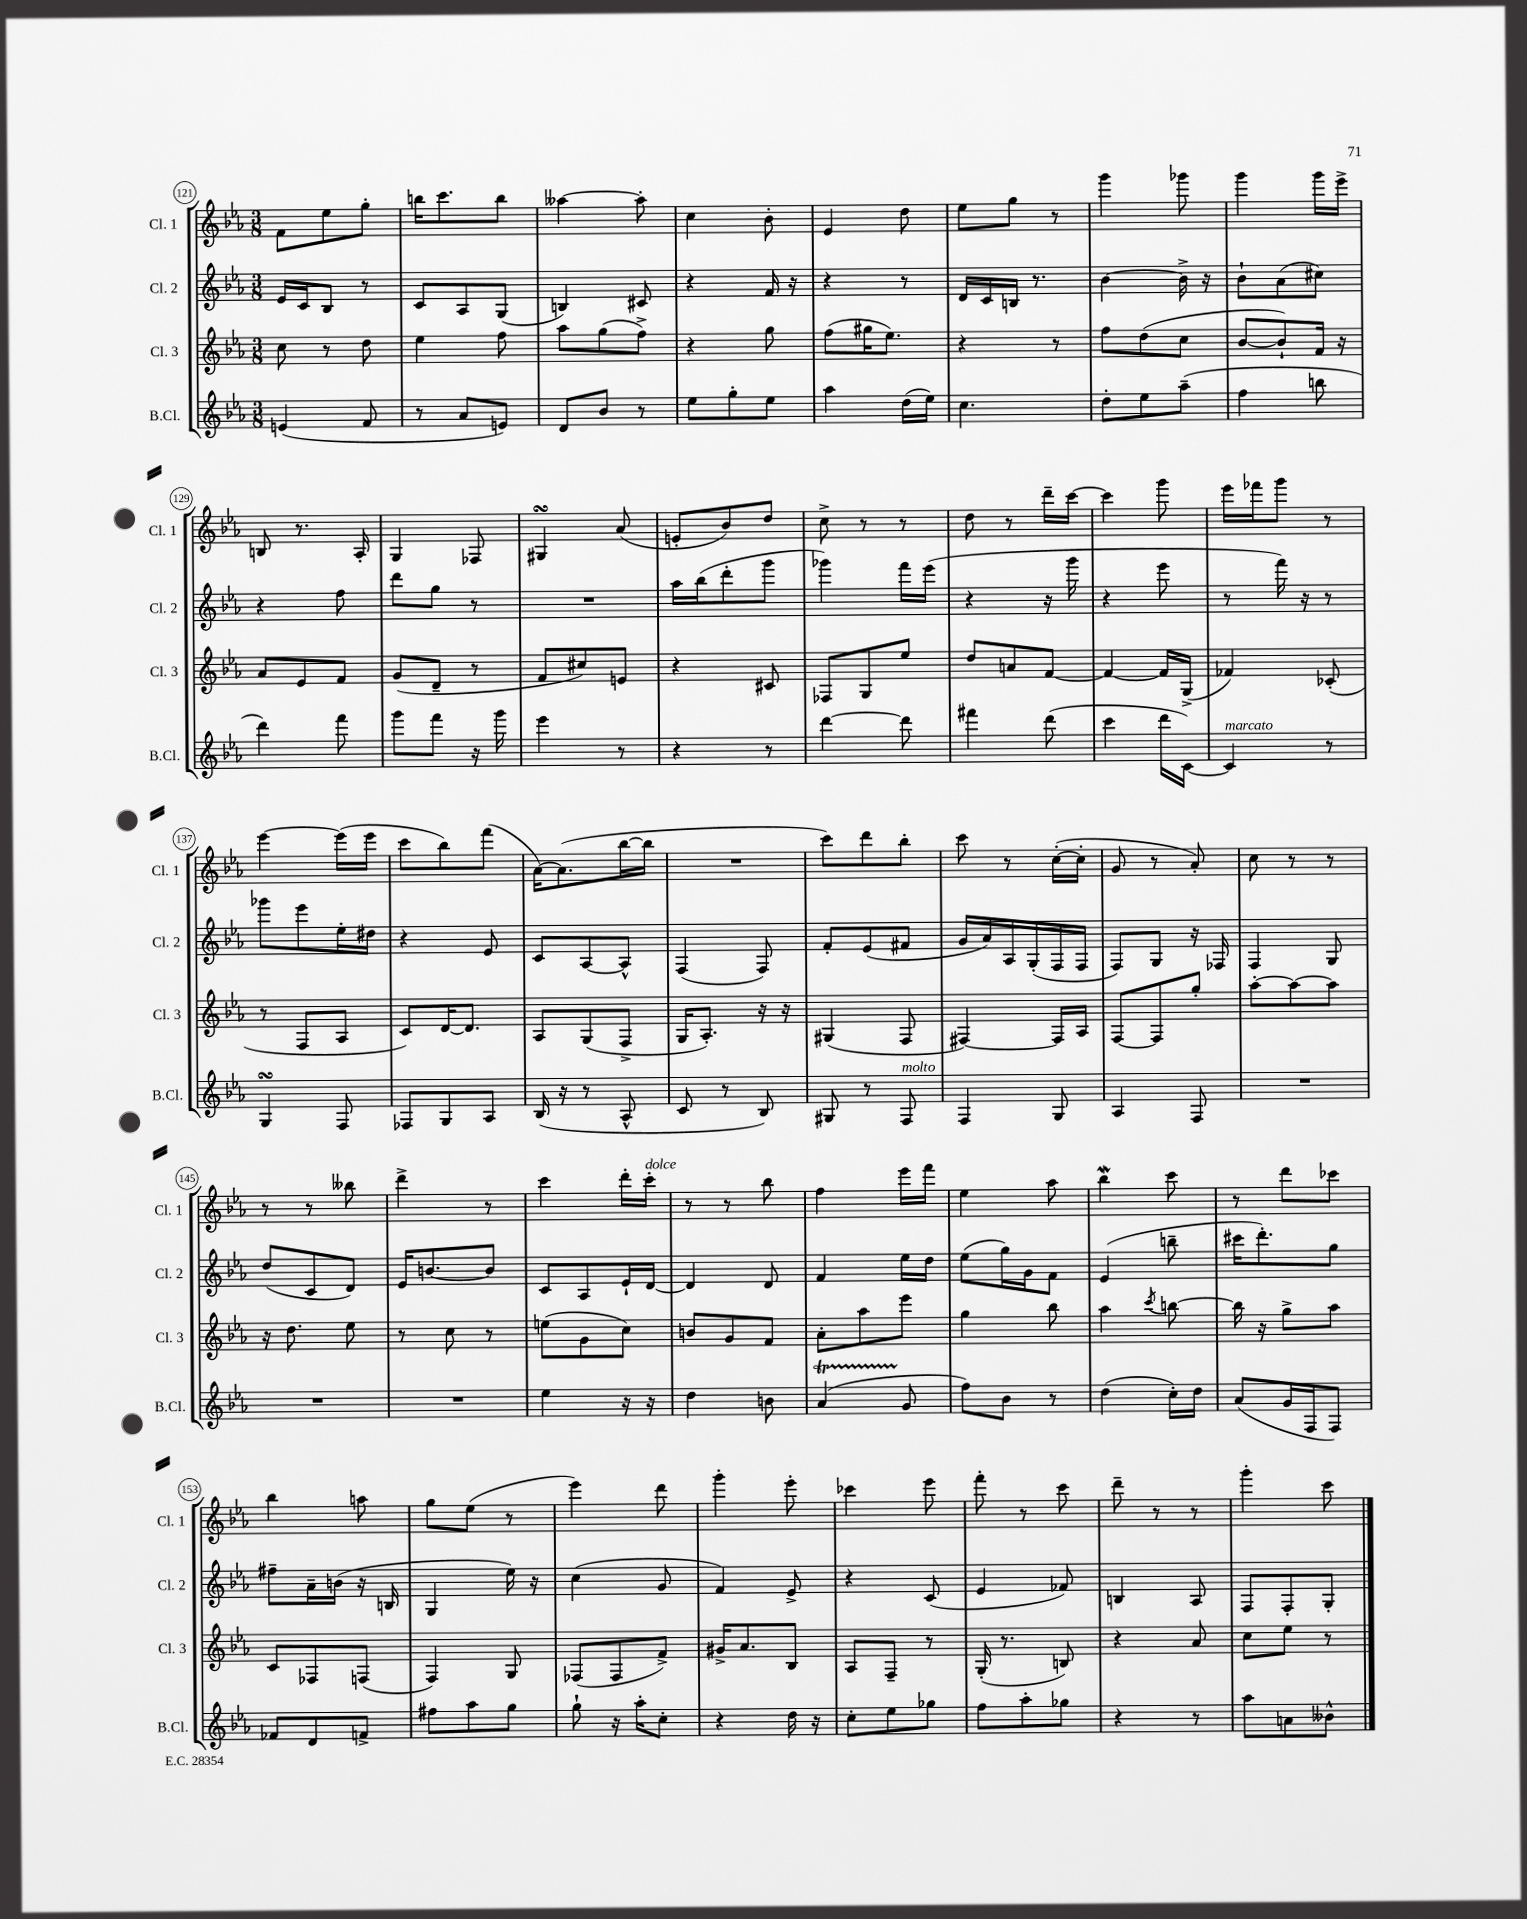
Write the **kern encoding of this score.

**kern	**kern	**kern	**kern
*part4	*part3	*part2	*part1
*staff4	*staff3	*staff2	*staff1
*I"B.Cl.	*I"Cl. 3	*I"Cl. 2	*I"Cl. 1
*I'B.Cl.	*I'Cl. 3	*I'Cl. 2	*I'Cl. 1
*clefG2	*clefG2	*clefG2	*clefG2
*k[b-e-a-]	*k[b-e-a-]	*k[b-e-a-]	*k[b-e-a-]
*M3/8	*M3/8	*M3/8	*M3/8
=121	=121	=121	=121
(4en/	8cc\	16e-/LL	8f\L
.	.	16c/J	.
.	8r	8B-/J	8ee-\
8f/	8dd\	8r	8gg'\J
=122	=122	=122	=122
8r	4ee-\	8c/L	16bbn\KL
.	.	.	8.ccc\
8a-/L	.	8A-/	.
8en/J)	8ff\	(8G/J	8bb\J
=123	=123	=123	=123
8d/L	8aa-\L	4Bn/)	[4aa--X\
8b-/J	(8gg\	.	.
8r	8ff^\J)	8c#X/	8aa--'\]
=124	=124	=124	=124
8ee-\L	4r	4r	4cc\
8gg'\	.	.	.
8ee-\J	8gg\	16f/	8b-'\
.	.	16r	.
=125	=125	=125	=125
4aa-\	(8ff\L	4r	4e-/
.	16gg#X\K	.	.
.	8.ee-\J)	.	.
(16dd\LL	.	8r	8dd\
16ee-\JJ)	.	.	.
=126	=126	=126	=126
4.cc\	4r	16d/LL	8ee-\L
.	.	16c/	.
.	.	16Bn/JJ	8gg\J
.	.	8.r	.
.	8r	.	8r
=127	=127	=127	=127
8dd'\L	8ff\L	[4b-\	4ggg\
8ee-\	(8dd\	.	.
(8aa-~\J	8cc\J	16b-^\]	8ggg-X\
.	.	16r	.
=128	=128	=128	=128
4ff\	[8b-/L	8b-`\L	4ggg\
.	8b-`/])	(8a-\	.
8bbn\	16f/Jk	8cc#X\J)	16ggg\LL
.	16r	.	16eee-^\JJ
!!LO:LB:g=z
=129	=129	=129	=129
4ddd\)	8a-/L	4r	8Bn/
.	8e-/	.	8.r
8fff\	8f/J	8ff\	.
.	.	.	16A-'/
=130	=130	=130	=130
8ggg\L	(8g/L	8ddd\L	4G/
8fff\J	8d~/J	8gg\J	.
16r	8r	8r	8F-X/
16ggg\	.	.	.
=131	=131	=131	=131
4eee-\	8f/L	4.r	4G#XsSsS/
.	8cc#X/)	.	.
8r	8en/J	.	(8a-/
=132	=132	=132	=132
4r	4r	16aa-\LL	8en'/L
.	.	(16bb-\J	.
.	.	8ddd'\	8b-/)
8r	8c#X/	8ggg\J	8dd/J
=133	=133	=133	=133
[4ddd\	8F-X/L	4ggg-X\)	8cc^\
.	8G/	.	8r
8ddd\]	8ee-/J	16fff\LL	8r
.	.	(16eee-\JJ	.
=134	=134	=134	=134
4fff#X\	8dd/L	4r	8dd\
.	8an/	.	8r
(8ddd\	[8f/J	16r	16ddd~\LL
.	.	16ggg\	[16ccc\JJ
=135	=135	=135	=135
4ccc\	4f/_	4r	4ccc\]
16ddd\LL	16f/LL]	8eee-\	8ggg\
[16c\JJ)	(16G^/JJ	.	.
=136	=136	=136	=136
!LO:TX:a:i:t=marcato	!	!	!
4c/]	4f-X/)	8r	16eee-\LL
.	.	.	16fff-X\J
.	.	16fff\)	8ggg\J
.	.	16r	.
8r	(8c-X'/	8r	8r
!!LO:LB:g=z
=137	=137	=137	=137
4GsSsS/	8r	8ggg-X\L	[4eee-\
.	8F/L	8eee-\	.
8F/	8A-/J	16ee-'\L	(16eee-\LL]
.	.	16dd#X\JJ	16eee-\JJ
=138	=138	=138	=138
8F-X/L	8c/L)	4r	8ccc\L
8G/	[16d/K	.	8bb-\)
.	8.d/J]	.	.
8A-/J	.	8e-/	(8fff\J
=139	=139	=139	=139
(16B-/	8A-/L	8c/L	[16a-\KL)
16r	.	.	(8.a-\]
8r	(8G/	[8A-/	.
8A-^^/	8F^/J	8A-^^/J]	[16bb-\L
.	.	.	16bb-\JJ]
=140	=140	=140	=140
8c/	16G/KL	(4F/	4.r
.	8.A-'/J)	.	.
8r	.	.	.
8B-/)	16r	8F/)	.
.	16r	.	.
=141	=141	=141	=141
8G#X/	(4G#X/	8f'/L	8ccc\L)
8r	.	(8e-/	8ddd\
!LO:TX:a:i:t=molto	!	!	!
8F/	8F/	8f#X/J	8bb-'\J
=142	=142	=142	=142
4F/	[4F#X/)	16g/LL	8ccc\
.	.	16a-/)	.
.	.	16A-/	8r
.	.	(16G'/	.
8G/	16F#/LL]	16F/	([16cc'\LL
.	16A-/JJ	16F/JJ	16cc'\JJ]
=143	=143	=143	=143
4A-/	[8F/L	8F/L)	8g/
.	8F/]	8G/J	8r
8F/	8gg'/J	16r	8a-'/)
.	.	16F-X/	.
=144	=144	=144	=144
4.r	[8aa-'\L	4F/	8cc\
.	8aa-\_	.	8r
.	8aa-\J]	8G/	8r
!!LO:LB:g=z
=145	=145	=145	=145
4.r	16r	(8dd/L	8r
.	8.dd\	.	.
.	.	8c/	8r
.	8ee-\	8d/J)	8bb--X\
=146	=146	=146	=146
4.r	8r	16e-/KL	4ddd^\
.	.	[8.bn/	.
.	8cc\	.	.
.	8r	8b/J]	8r
=147	=147	=147	=147
4ee-\	(8een\L	8c/L	4ccc\
.	8g\	8A-/	.
16r	8cc\J)	16e-`/L	16ddd'\LL
!	!	!	!LO:TX:a:i:t=dolce
16r	.	[16d/JJ	16ccc'\JJ
=148	=148	=148	=148
4dd\	8bn/L	4d/]	8r
.	8g/	.	8r
8bn\	8f/J	8d/	8bb-\
=149	=149	=149	=149
(4a-T/	8a-'\L	4f/	4ff\
.	8aa-\	.	.
8g/	8eee-\J	16ee-\LL	16eee-\LL
.	.	16dd\JJ	16fff\JJ
=150	=150	=150	=150
8ff\L)	4gg\	(8ee-\L	4ee-\
8b-\J	.	16gg\L)	.
.	.	16g\J	.
8r	8bb-\	8f\J	8aa-\
=151	=151	=151	=151
(4dd\	4aa-\	(4e-/	4bb-W\
.	8qccc/	.	.
16cc'\LL)	[8bbn\	8bbn~\	8ccc\
16dd\JJ	.	.	.
=152	=152	=152	=152
(8a-/L	16bb\]	16ccc#X\KL	8r
.	16r	8.ddd'\)	.
16g/L	8gg^\L	.	8ddd\L
16F/J	.	.	.
8F/J)	8aa-\J	8gg\J	8ccc-X\J
!!LO:LB:g=z
=153	=153	=153	=153
8f-X/L	8c/L	8ff#X~\L	4bb-\
8d/	8F-X/	16a-~\L	.
.	.	(16bn\JJ	.
8fn^/J	(8Fn/J	16r	8aan\
.	.	16Bn/	.
=154	=154	=154	=154
8ff#X\L	4F/)	4G/	8gg\L
8aa-\	.	.	(8ee-\J
8gg\J	8G/	16ee-\)	8r
.	.	16r	.
=155	=155	=155	=155
8gg`\	(8F-X/L	(4cc\	4eee-\)
16r	8F-/	.	.
16aa-'\KL	.	.	.
8cc'\J	8f^/J)	8g/	8ddd\
=156	=156	=156	=156
4r	16g#X^/KL	4f/)	4ggg'\
.	8.a-/	.	.
16dd\	8B-/J	8e-^/	8eee-'\
16r	.	.	.
=157	=157	=157	=157
8cc'\L	8A-/L	4r	4ccc-X\
8ee-\	8F~/J	.	.
8gg-X\J	8r	(8c/	8eee-\
=158	=158	=158	=158
8ff\L	(16G'/	4e-/	8fff'\
.	8.r	.	.
8aa-'\	.	.	8r
8gg-X\J	8Bn/)	8f-X/)	8ccc\
=159	=159	=159	=159
4r	4r	4Bn/	8ddd~\
.	.	.	8r
8r	8a-/	8A-/	8r
=160	=160	=160	=160
8aa-\L	8cc\L	8F/L	4ggg'\
8an\	8ee-\J	8F'/	.
8b--X^^\J	8r	8G'/J	8ccc\
==	==	==	==
*-	*-	*-	*-
